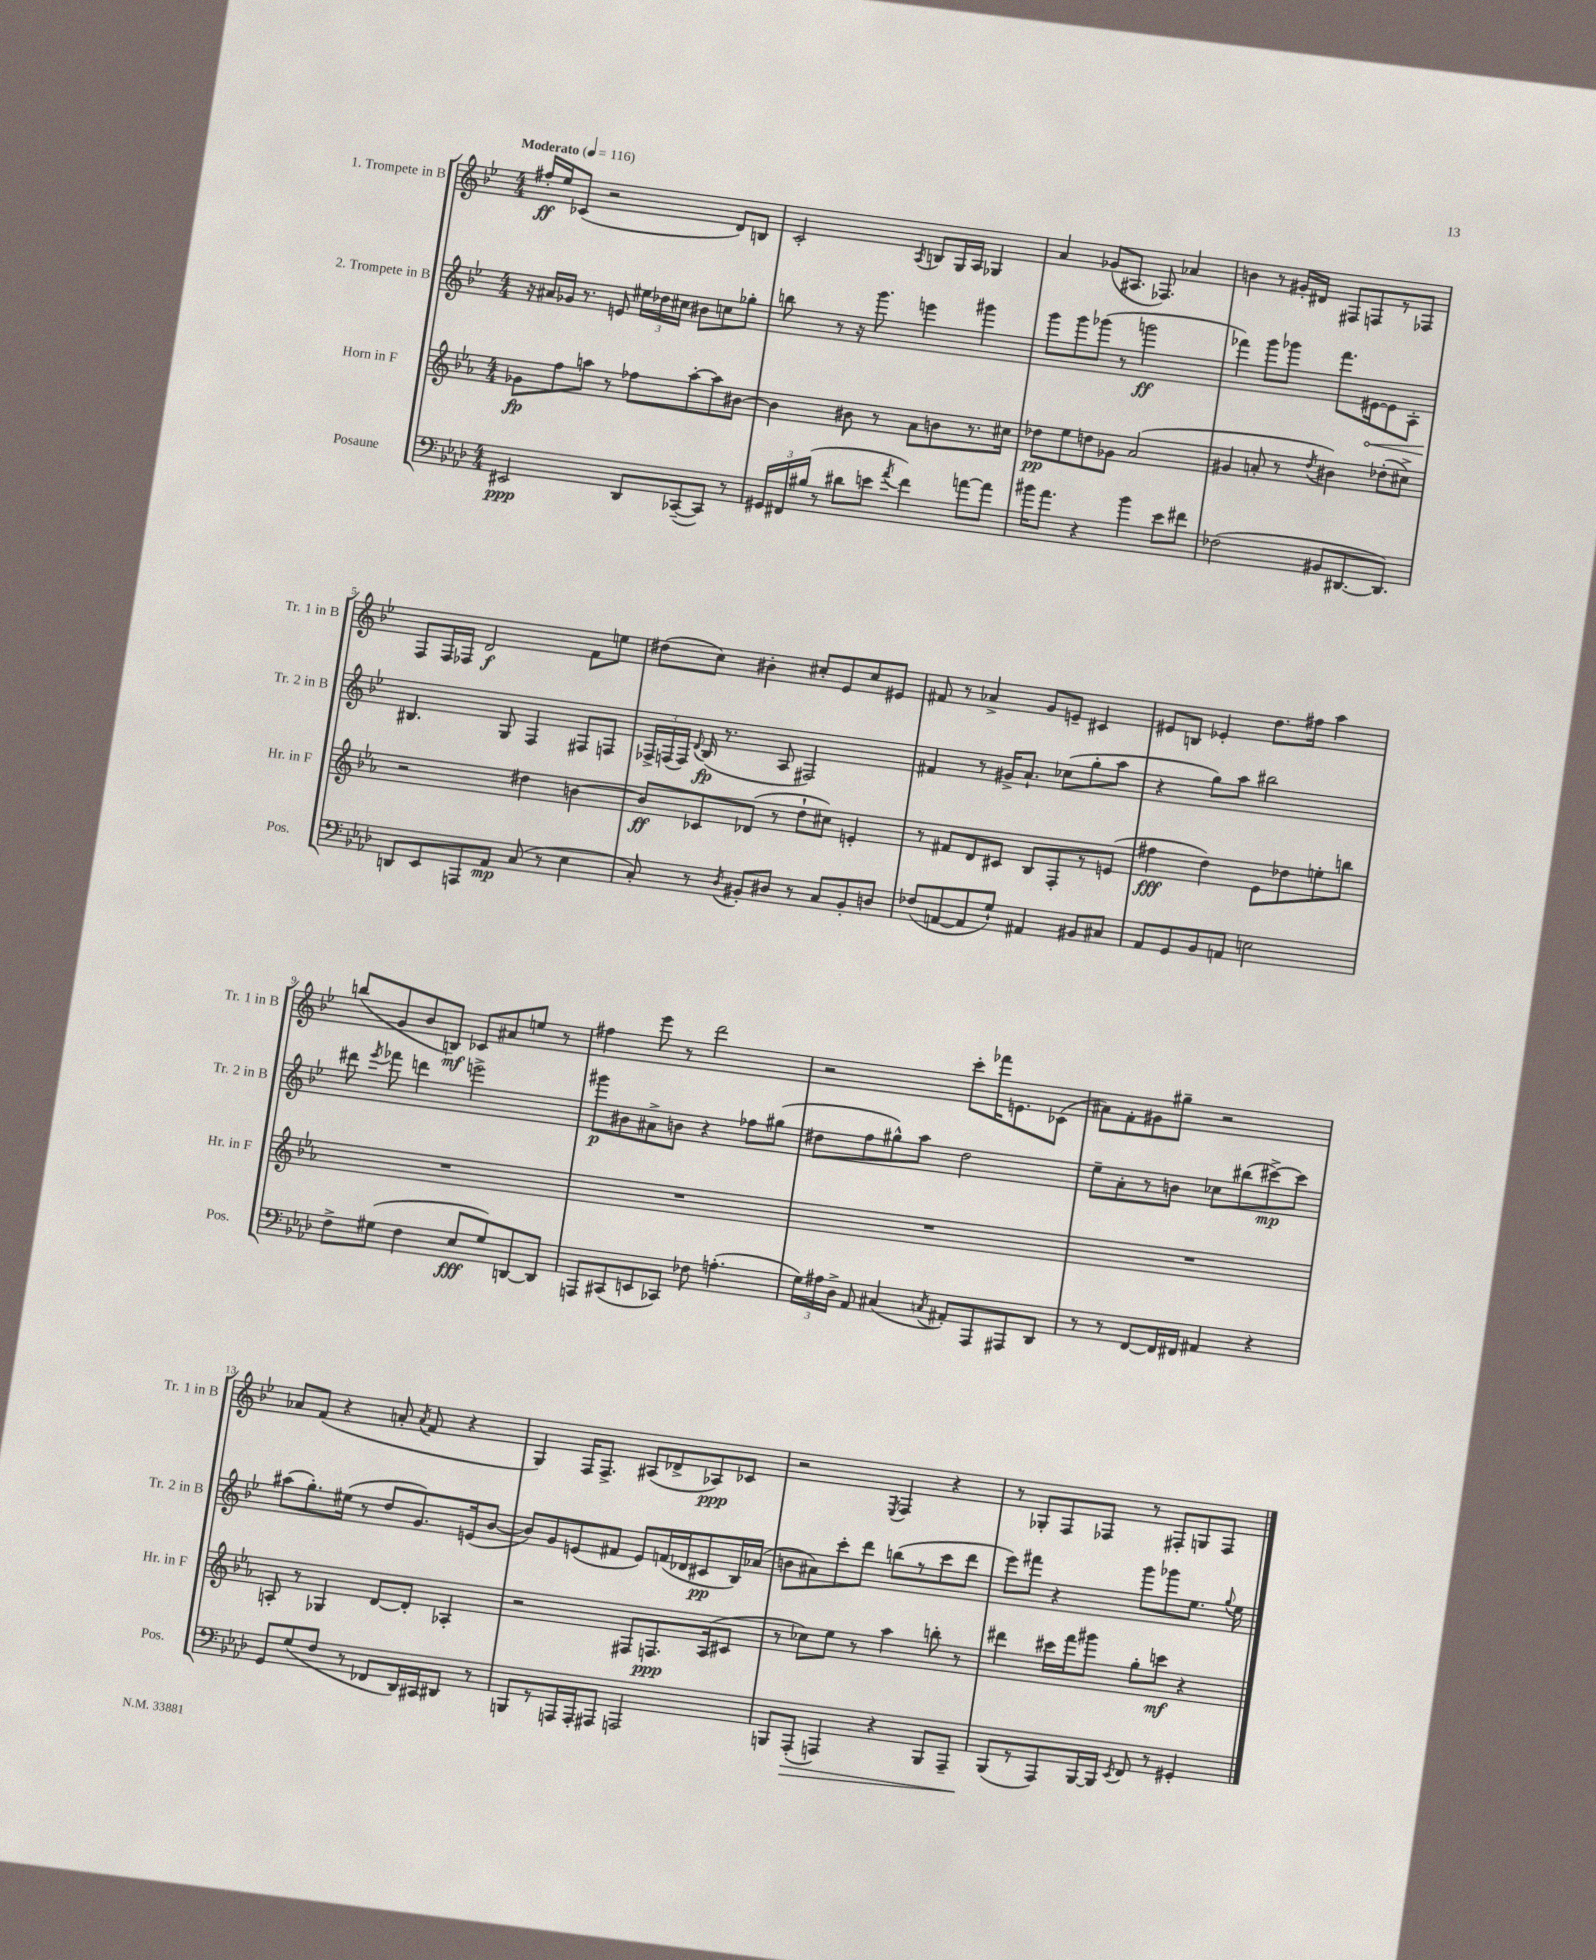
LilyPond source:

<<
\new StaffGroup <<
\new Staff = "s0" \with { instrumentName = "1. Trompete in B" shortInstrumentName = "Tr. 1 in B" } {
    \clef treble \key bes \major \numericTimeSignature \time 4/4 \tempo "Moderato" 4 = 116
    \autoBeamOff fis''16[-.\ff ees''16 ces'8]( r2 d'8[) b8] |
    c'2-. \acciaccatura { a8 } b8[ g16 a16] ges4 |
    a'4 ges'8[( ais8.] fes8.) aes'4 |
    b'4 r8 gis'16[-. dis'16] fis8[ f8 r8 fes8] |
    f8[ f16 fes16] d'2\f f'8[ e''8] |
    dis''8[( c''8]) bis'4-. cis''8[-. ees'8 cis''8 eis'8] |
    fis'8 r8 aes'4-> g'8[ e'8]-- cis'4 |
    eis'8[ b8] ees'4-. d''8.[ fis''16] a''4 |
    b''8[( g'8 bes'8 b8]\mf) ces'8[ ais'8 e''8] r8 |
    fis''4 ees'''8 r8 d'''2 |
    r2 c'''8[-. fes'''16 e'8. ces'8]( |
    ais'8[) f'8-. gis'8 gis''8]-- r2 |
    aes'8[ f'8]( r4 a'8-. \acciaccatura { a'8 } f'8 r4 |
    g4) f16[ f8.]-> ais8[( des'8-> aes8\ppp) ces'8] |
    r2 \acciaccatura { ees8 } f4 r4 |
    r8 ges8[-. f8 fes8] r8 fis8[-. g8 fis8] \bar "|." |
}
\new Staff = "s1" \with { instrumentName = "2. Trompete in B" shortInstrumentName = "Tr. 2 in B" } {
    \clef treble \key bes \major \numericTimeSignature \time 4/4
    \autoBeamOff r16 ais'16[ ges'16] r8. e'8 \tuplet 3/2 { eis''16[ des''16 cis''16] } bis'8[ c''8 ges''8]-. |
    b''8 r8 r16 g'''8. e'''4 gis'''4 |
    g'''8[ g'''8 ges'''8]( r8 g'''2\ff |
    fes'''4) g'''8[ ges'''8] fes'''8.[ \once \override Hairpin.circled-tip = ##t eis'16~\< eis'8 a8]-. |
    bis4.\! g8 f4 fis8[ f8] |
    \tuplet 3/2 { fes16[-> f16( f16]) } \appoggiatura { d'8 } bes16\fp( r8. a8 fis2) |
    fis'4 r8 gis'16[-> a'8.]-! ces''8[( g''8-. a''8] |
    r4 g''8[) a''8] bis''2 |
    dis'''8 \acciaccatura { ees'''8 } fes'''8 d'''4 e'''2-> |
    gis'''8[\p bis'8 ais'8-> b'8] r4 fes''8[ gis''8]( |
    dis''8[ f''8 gis''8-^) a''8] dis''2 |
    ees''8[-- a'8-. r8 b'8] ces''8[ bis''8( cis'''8~->\mp) cis'''8] |
    ais''8[( g''8.-.) eis''16]( r8 d''8[ g'8.) e'16( bes'8]~ |
    bes'8[) g'8 e'8( fis'8] e'8[) f'16( des'16 cis'8\pp bes16) aes'16]( |
    b'8[ ais'8) c'''8-. d'''8] b''8[( r8 c'''8 d'''8] |
    ees'''8[) fis'''8] r4 g'''8[ ges'''8 ees''8.] \appoggiatura { g''8 } ees''16 \bar "|." |
}
\new Staff = "s2" \with { instrumentName = "Horn in F" shortInstrumentName = "Hr. in F" } {
    \clef treble \key ees \major \numericTimeSignature \time 4/4
    \autoBeamOff ges'8[\fp f''8 a''8] r8 fes''8[ a''8~-. a''8 bis'8]~ |
    bis'4 bis'8 r8 aes'8[ b'8 r8. cis''16] |
    des''8[\pp ees''8 d''8 ges'8] aes'2( |
    gis'4 a'8-. r8 \acciaccatura { d''8 } bis'4) des''8[-.( cis''8]->) |
    r2 dis''4 b'4~ |
    b'8[\ff ces'8 des'8]( r8 d''8[-! cis''8]) e'4-. |
    r8 fis'8[ d'8 cis'8] bes8[ f8-. r8 e'8]( |
    fis''4\fff d''4) ees'8[ des''8 e''8-. b''8] |
    R1 |
    R1 |
    R1 |
    R1 |
    a8-. r8 ges4 d'8[~ d'8]-. aes4-. |
    r2 fis8[ f8.\ppp aes16( cis'8] |
    r8 ces''8[) ees''8] r8 aes''4 b''8-. r8 |
    dis'''4 cis'''16[ f'''16 gis'''8] g''8[-. c'''8]\mf r4 \bar "|." |
}
\new Staff = "s3" \with { instrumentName = "Posaune" shortInstrumentName = "Pos." } {
    \clef bass \key aes \major \numericTimeSignature \time 4/4
    \autoBeamOff eis,2\ppp des,8[ ces,8~--( ces,8]) r8 |
    \tuplet 3/2 { gis,16[ fis,16 bis16]( } r8 dis'8[ e'8] \acciaccatura { aes'8 } f'4) a'8[~ a'8] |
    bis'16[ aes'8.] r4 bis'4 ees'8[ fis'8] |
    fes2( bis,8[ dis,8.~ dis,8.]) |
    d,8[ ees,8 a,,8 aes,8]\mp c8( r8 ees4 |
    c8-.) r8 \acciaccatura { des8 } bis,8[-. dis8] r8 c8[ bis,8-. d8] |
    fes8[( a,8~ a,8 g8]-!) ais,4 bis,8[ cis8] |
    aes,8[ g,8 bes,8 a,8] e2 |
    f8[-> gis8]( f4 ees8[\fff gis8) d,8~ d,8] |
    a,,8[ cis,8( e,8 ces,8]) fes8 a4.-.( |
    \tuplet 3/2 { g16[) ais16 des16]-> } aes,8 cis4( \acciaccatura { c8 } ais,8[-.) aes,,8 ais,,8 des,8] |
    r8 r8 f,8[~ f,16 fis,16] ais,4 r4 |
    g,8[ g8( f8] r8 fes,8[ des,16) cis,16 dis,8] r8 |
    b,,8[ r8 a,,16 a,,16-. ais,,8] a,,2 |
    b,,8[ aes,,8]-.\>( a,,4) r4 b,,8[ a,,8]-- |
    bes,,8[\!( r8 aes,,8) bes,,16~ bes,,16] \acciaccatura { ees,8 } f,8 r8 gis,4-. \bar "|." |
}
>>
>>
